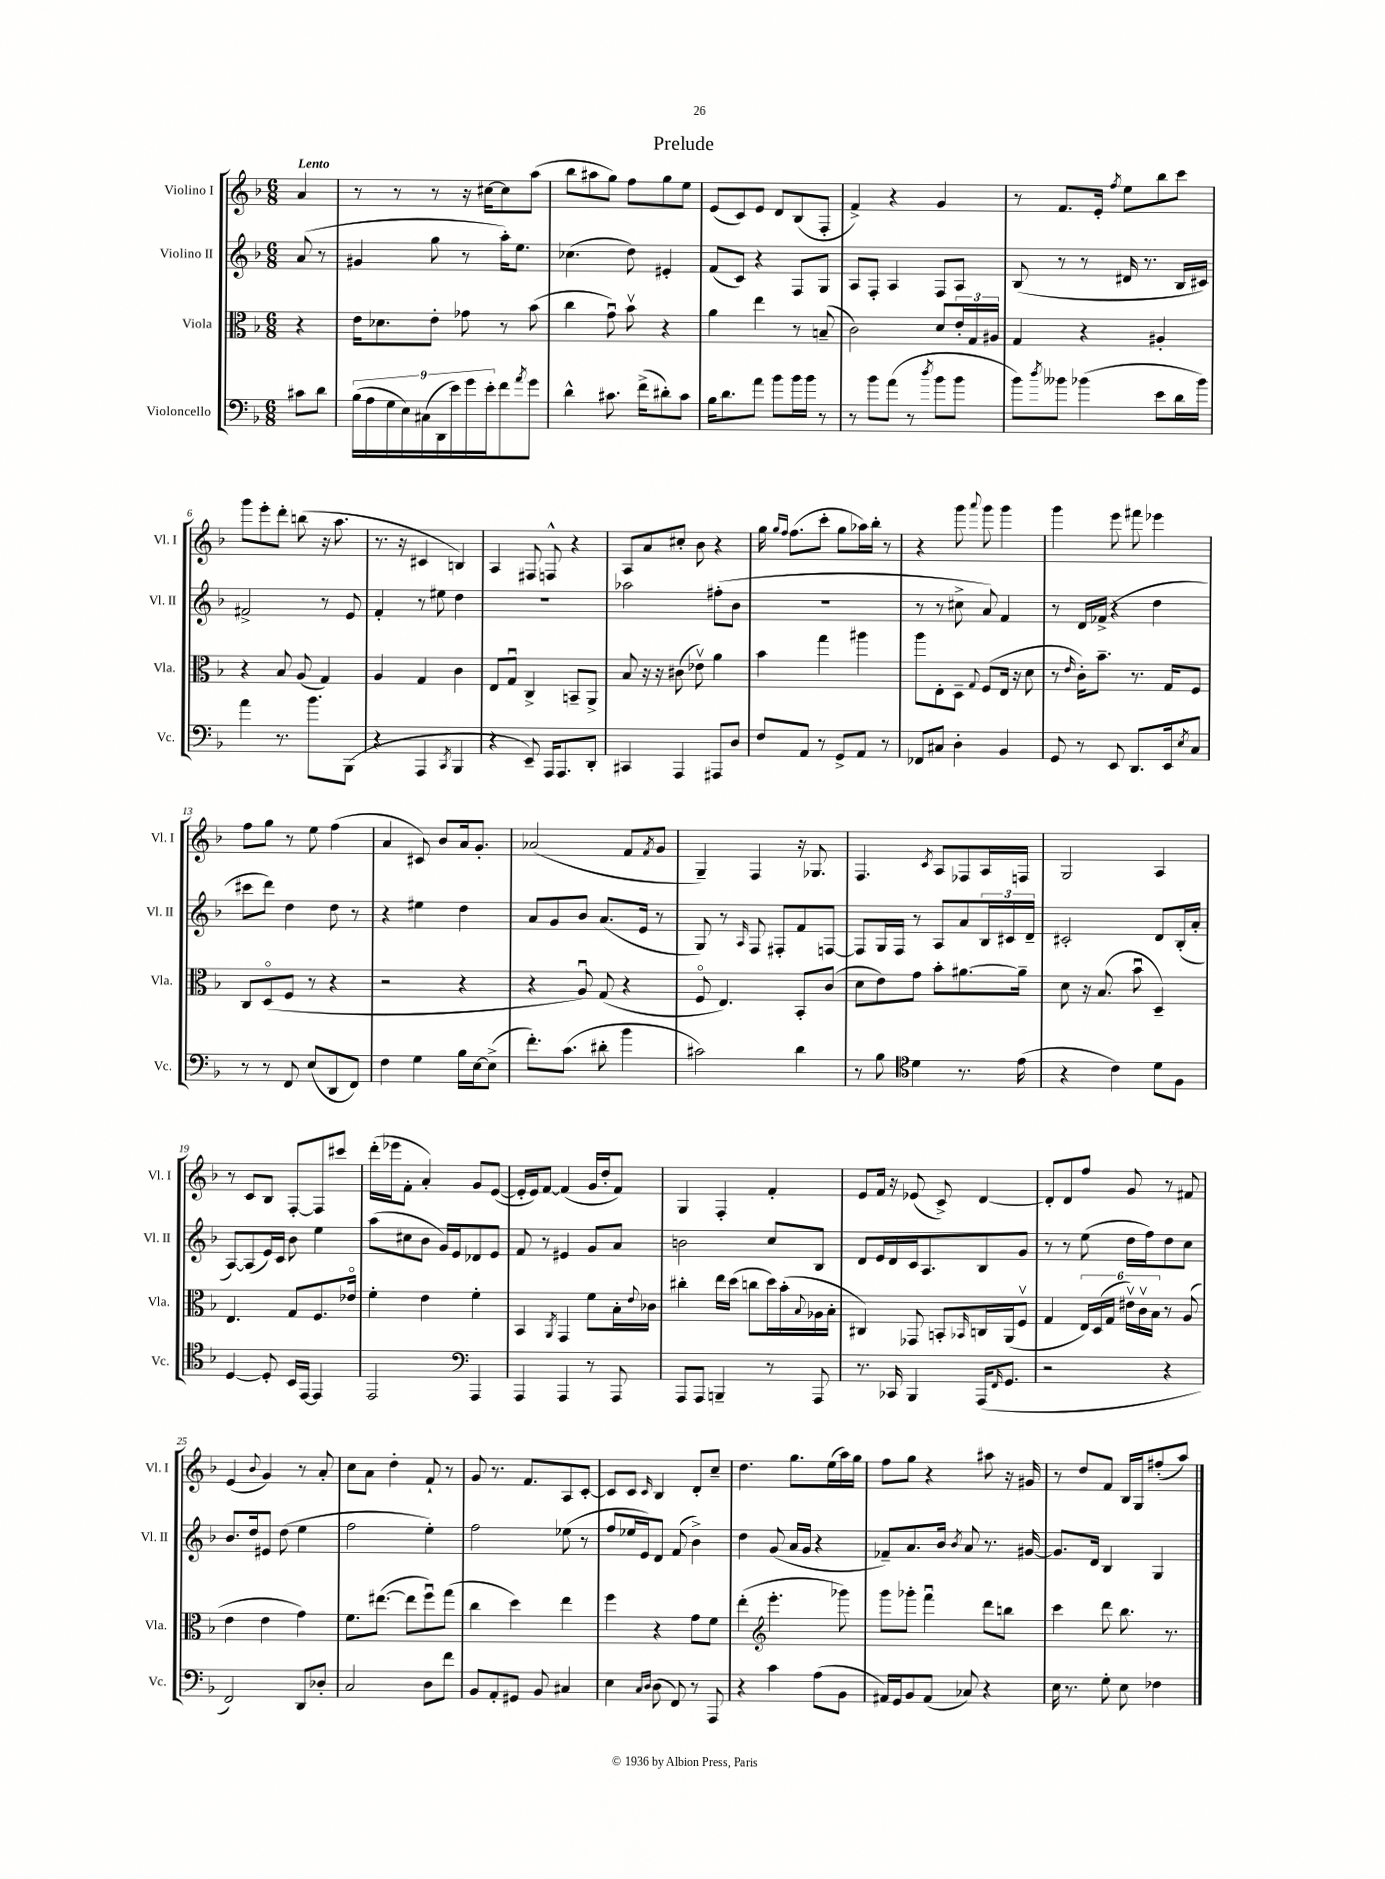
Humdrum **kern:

**kern	**kern	**kern	**kern
*staff4	*staff3	*staff2	*staff1
*clefF4	*clefC3	*clefG2	*clefG2
*k[b-]	*k[b-]	*k[b-]	*k[b-]
*M6/8	*M6/8	*M6/8	*M6/8
8c#	4r	(8a	4a
8d	.	8r	.
=	=	=	=
(18B-	16e	4g#	8r
18A	.	.	.
.	8.d-	.	.
18G	.	.	.
.	.	.	8r
18E)	.	.	.
(18C#	.	.	.
.	8e'	8gg	8r
18DD	.	.	.
18e)	.	.	.
.	8g-	8r	16r
18g	.	.	.
.	.	.	[16cc#
18e'	.	.	.
8f	8r	16aa')	8cc#]
.	.	8.ee	.
8qa	.	.	.
8g	(8b-	.	(8aa
=	=	=	=
4d^^	4cc	(4.cc-	8bb-
.	.	.	8aa#
8.c#	8gu)	.	8gg)
.	8b-v	8dd)	8ff
(16f^	.	.	.
8d#')	4r	4e#'	8gg
8c#	.	.	8ee
=	=	=	=
16B-	4a	(8f	(8e
8.d	.	.	.
.	.	8c)	8c)
8a	4ee	4r	8e
8b-	.	.	8d
16b-	8r	8F	(8B-
16b-	.	.	.
8r	(8B~	8G	8F'
=	=	=	=
8r	2c)	8A	4f^)
8b-	.	8F'	.
(8a	.	4A	4r
8r	.	.	.
8qdd	.	.	.
8b-	8d	8F	4g
8b-	24e'	8A	.
.	24G	.	.
.	24A#	.	.
=	=	=	=
8b-)	4G	(8B-	8r
8qdd	.	.	.
8b--	.	8r	8.f
(4b-	4r	8r	.
.	.	.	16e'
.	.	.	8qff
.	.	16d#	8ee
.	.	8.r	.
8e	4A#'	.	8bb-
16d	.	16B-	8ccc
16b-)	.	16c#)	.
=	=	=	=
4a	4r	2f#^	8ggg
.	.	.	8eee'
8.r	8B-	.	8ddd'
.	(8A	.	(8bb
8.b-	.	.	.
.	4G)	8r	16r
.	.	.	8.aa
(8BBB-	.	8e	.
=	=	=	=
4r	4A	4f'	8.r
.	.	.	16r
4AAA	4G	8r	4c#
.	.	8ee#	.
8qCC	.	.	.
4BBB-	4c	4dd	4B)
=	=	=	=
4r	8E	2.r	4A
.	8Gu	.	.
8EE~)	4C^	.	8F#
16AAA	.	.	8F^^
8.AAA	.	.	.
.	8BB~	.	4r
8DD'	8AA^	.	.
=	=	=	=
4CC#	8B-	2aa-	8A
.	16r	.	8a
.	16r	.	.
4AAA	(8c#	.	8cc#'
.	8e-v)	.	8b-
8AAA#	4a	(8ff#'	4r
8D	.	8b-	.
=	=	=	=
8F	4b-	2.r	16gg
.	.	.	16qqgg
.	.	.	16qqff
.	.	.	(8.ff
8AA	.	.	.
8r	4gg	.	8ccc'
8GG^	.	.	8gg
8AA	4aa#	.	16aa-)
.	.	.	16bb-'
8r	.	.	8r
=	=	=	=
8FF-	8aa	8r	4r
8C#	8E'	8r	.
4D'	8D~	8cc#^	8ggg
.	8qqG	.	8qqaaa
.	(8F	8a)	8ggg
4BB-	16E	4f	4ggg
.	16r	.	.
.	8d	.	.
=	=	=	=
8GG	8r	8r	4ggg
.	16qqe	.	.
8r	16c')	16d	.
.	8.b-~	(16f-^	.
8EE	.	4r	8eee
8.DD	8.r	.	8fff#
.	.	4dd	4eee-
16EE	16G	.	.
8qE	.	.	.
8C	8F	.	.
=	=	=	=
8r	8C	8ccc#	8ff
8r	(8Do	8ddd)	8gg
8FF	8F	4dd	8r
(8E	8r	.	8ee
8DD	4r	8dd	(4ff
8FF)	.	8r	.
=	=	=	=
4F	2r	4r	4a
4G	.	4ee#	8c#)
.	.	.	8b-
16B-	4r	4dd	16a
[16E	.	.	8.g'
(8E^]	.	.	.
=	=	=	=
8.f')	4r	8a	(2a-
.	.	8g	.
(8.c	.	.	.
.	8Au)	8b-	.
8d#'	(8G	(8.a	.
4b-	4r	.	8f
.	.	16e	.
.	.	.	8qf
.	.	8r	8g
=	=	=	=
2c#)	8Fo	8G)	4G~)
.	4.E)	8r	.
.	.	16qqA	.
.	.	8F	4F
.	.	8F#'	.
4d	8BB-'	8f	16r
.	.	.	8.G-
.	(8c	[8F	.
=	=	=	=
8r	8d	8F]	4.F
8B-	8e)	16G	.
.	.	16F	.
*clefC4	*	*	*
4d	8g	8r	.
.	.	.	8qc
.	8b-'	8A	8A
8.r	[8.a#	8a	8F-
.	.	24B-	16A
.	.	24c#	.
(16e	16a#~]	.	16F
.	.	24d~	.
=	=	=	=
4r	8d	2c#'	2G
.	16r	.	.
.	(8.B-	.	.
4c)	.	.	.
.	8b-u	.	.
8d	4D~)	8d	4A
8F	.	(16B-'	.
.	.	16a'	.
=	=	=	=
[4D	4.E	[8A)	8r
.	.	(8A]	8c
8D']	.	16e)	8B-
.	.	16c	.
16BB-	8G	8b-	[8F'
[16EE	.	.	.
4EE]	8.F	4ee	8F]
.	.	.	8ccc#
.	16e-o	.	.
=	=	=	=
2EE	4f'	(8aa	(16ddd'
.	.	.	16eee-
.	.	8cc#	8f'
.	4e	8b-	4a')
.	.	16g)	.
.	.	16e	.
*clefF4	*	*	*
4AAA	4f'	8d-	8g
.	.	8e	([8e
=	=	=	=
4AAA	4BB-	8f	16e']
.	.	.	16e)
.	.	8r	[8f
.	8qAA	.	.
4AAA	4GG	4e#	(4f]
8r	8f	8g	16g
.	.	.	16dd'
8AAA	16B-'	8a	8f)
.	8qqe	.	.
.	16c-	.	.
=	=	=	=
8AAA	4cc#'	2b	4G
8AAA	.	.	.
4BBB~	16ee	.	4F'
.	(16dd	.	.
.	8cc	.	.
8r	16dd)	8cc	4f'
.	(16b-'	.	.
.	8qqB-	.	.
8AAA	16A-	8B-	.
.	16B-'	.	.
=	=	=	=
8.r	4C#)	8d	8e
.	.	16e	16f
16CC-	.	16d	16r
4BBB-	8GG-	16c	(8e-
.	.	8.A	.
.	8BB'	.	8c^)
.	16qqBB-	.	.
(16AAA	16C	8B-	[4d
16qqFF	.	.	.
8.GG	(16AA	.	.
.	8Fv	8g	.
=	=	=	=
2r	4G	8r	8d']
.	.	8r	8d
.	24E)	(8ee	8ff
.	(24D	.	.
.	24G	.	.
.	24e#v)	16dd	8g
.	24cv	.	.
.	.	16ff)	.
.	24B-	.	.
4r	8r	8dd	8r
.	(8A	8cc	8f#
=	=	=	=
2FF)	4e	8.b-	(4e
.	.	16dd	.
.	.	.	8qqb-
.	4e	8e#	4g)
.	.	(8dd	.
8DD	4g)	4ee	8r
8D-'	.	.	8a'
=	=	=	=
2C	8.f	2ff	8cc
.	.	.	8a
.	([8.ee#	.	.
.	.	.	4dd'
.	8ee#]	.	.
8D	8ffu)	4ee')	8f`
8f	(8gg	.	8r
=	=	=	=
8BB-	4cc	2ff	8g
8AA'	.	.	8.r
8GG#	4dd)	.	.
.	.	.	8.f
8BB-	.	.	.
4C#	4ee	(8ee-	8A
.	.	8r	[8c'
=	=	=	=
4E	4ff	8ff	8c]
.	.	16ee-	8c
.	.	16e)	.
16qqC	.	.	.
16qqD	.	.	16qqc
(8D	4r	8d	4B-
8FF)	.	(8f	.
8r	8g	4b-^)	8d'
8AAA	8f	.	8cc~
=	=	=	=
4r	(4ee'	4dd	4.dd
*	*clefG2	*	*
4c	4.eee'	(8g	.
.	.	16a	8.gg
.	.	16g	.
(8A	.	4r	.
.	.	.	(16ee
8BB-	8ggg-)	.	16aa)
.	.	.	16gg
=	=	=	=
16AA#)	8ggg	8f-~)	8ff
16GG	.	.	.
8BB-	8ggg-'	8.a	8gg
(8AA#	4fffu	.	4r
.	.	16b-	.
.	.	8qb-	.
8C-)	.	8a	.
4r	8ddd	8.r	8aa#
.	8bb	.	16r
.	.	[16g#	16g#
=	=	=	=
16E	4ccc	8.g#]	8r
8.r	.	.	.
.	.	.	8dd
.	.	16d	.
8G'	8ddd	4B-	8f
8E	8.bb-	.	16B-
.	.	.	16G
4F-	.	4G	(8ff#'
.	8.r	.	.
.	.	.	8aa)
==	==	==	==
*-	*-	*-	*-
